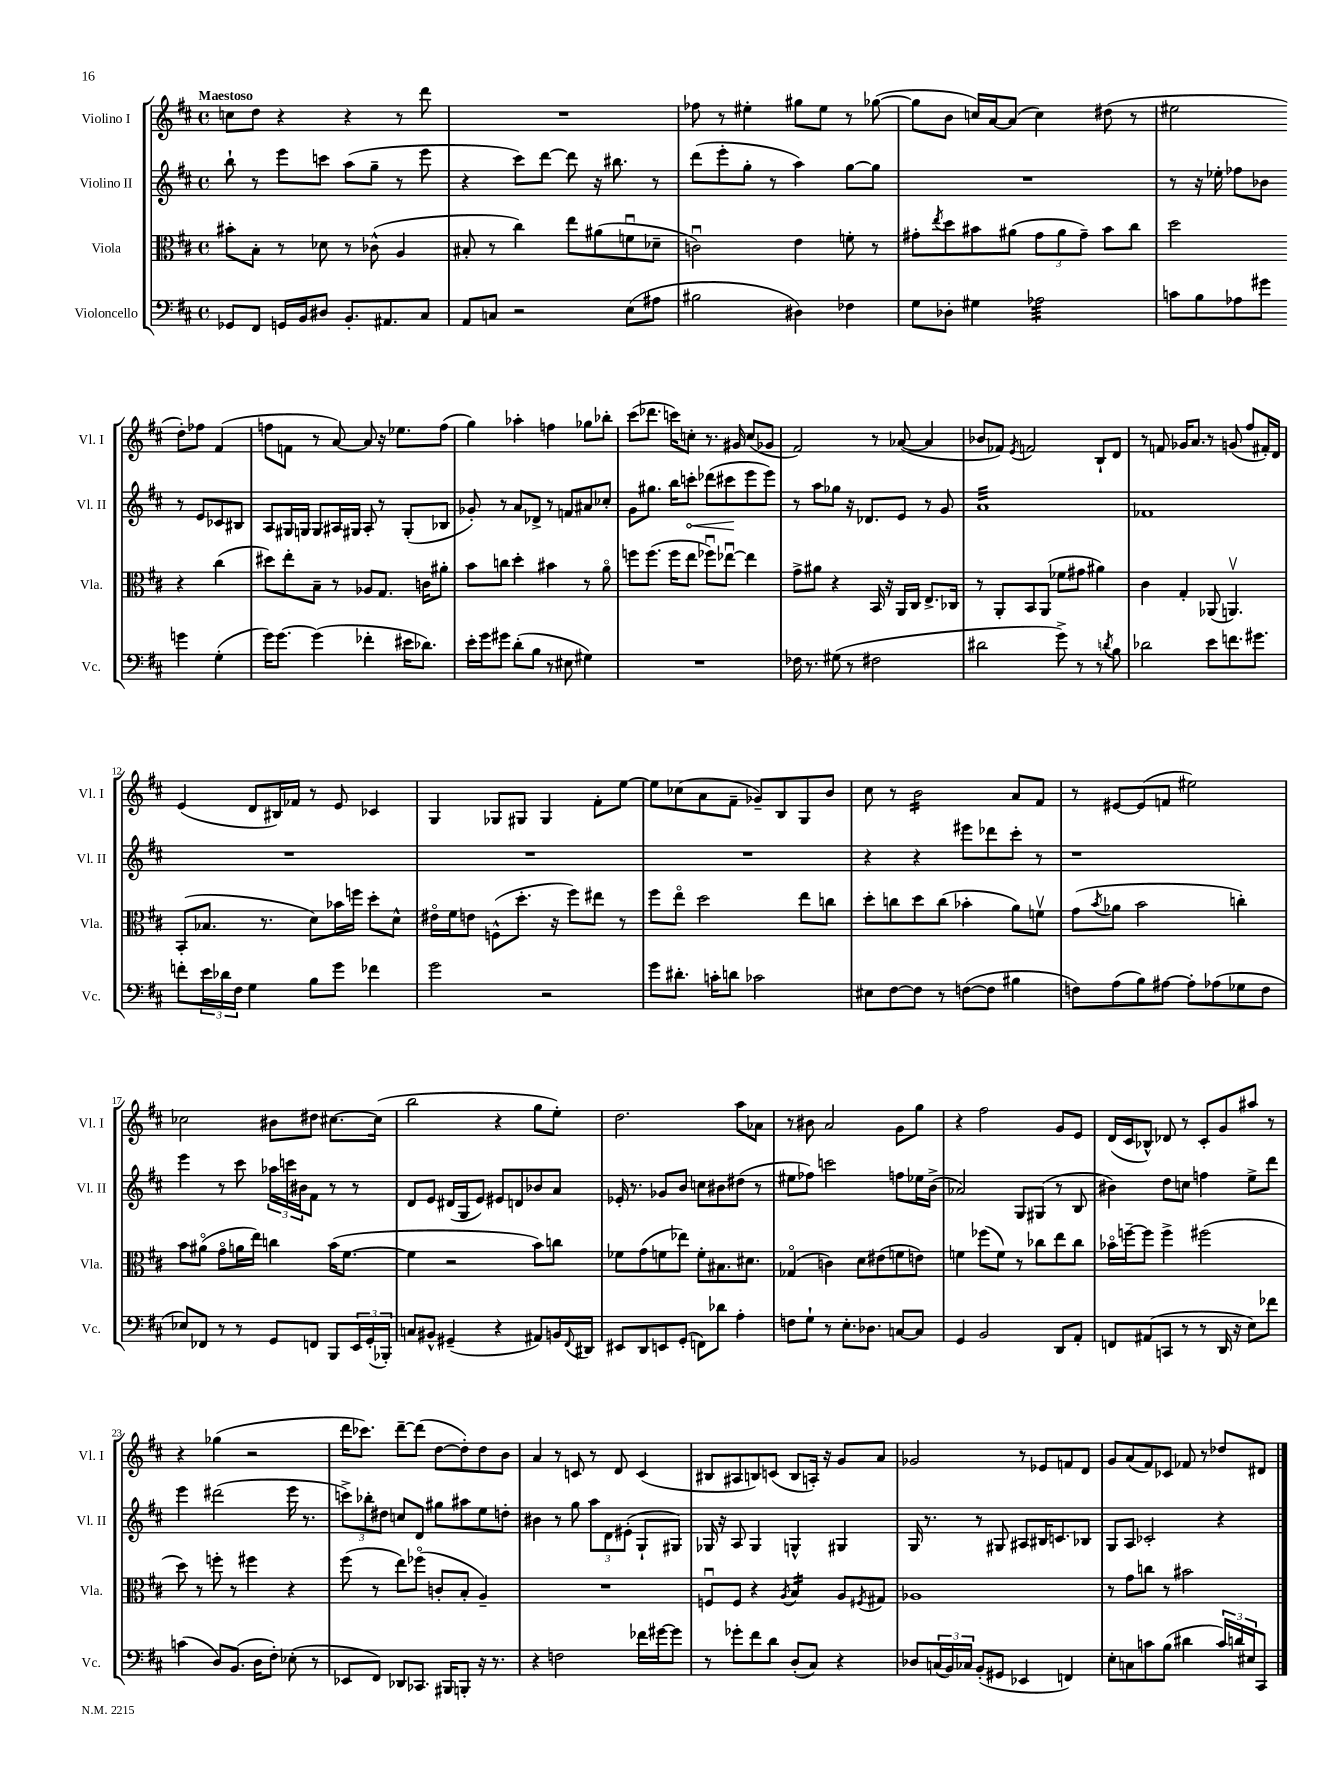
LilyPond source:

<<
\new StaffGroup <<
\new Staff = "s0" \with { instrumentName = "Violino I" shortInstrumentName = "Vl. I" } {
    \clef treble \key d \major \defaultTimeSignature \time 4/4 \tempo "Maestoso"
    c''8 d''8 r4 r4 r8 d'''8 |
    R1 |
    fes''8 r8 eis''4-. gis''8 eis''8 r8 ges''8~( |
    ges''8 b'8 c''16) a'16~ a'8( c''4) dis''8( r8 |
    eis''2 d''8-.) fes''8 fis'4( |
    f''8 f'8 r8 a'8~) a'8 r16 ees''8. f''8( |
    g''4) aes''4-. f''4 ges''8 bes''8-. |
    cis'''8( des'''8. c'''16) c''8-. r8. gis'16 c''8( ges'8 |
    fis'2) r8 aes'8~( aes'4 |
    bes'8 fes'8) \acciaccatura { e'8 } f'2 b8-! d'8 |
    r8 f'8 ges'16 a'8. r8 g'8( fis''8 fis'16-.) d'16 |
    e'4( d'8 bis16) fes'16 r8 e'8 ces'4 |
    g4 ges8 gis8 gis4 fis'8-. e''8~ |
    e''8 ces''8( a'8 fis'8-- ges'8--) b8 g8 b'8 |
    cis''8 r8 b'2:16 a'8 fis'8 |
    r8 eis'8~ eis'8( f'8 eis''2) |
    ces''2 bis'8 dis''8 cis''8.~ cis''16( |
    b''2 r4 g''8 e''8-.) |
    d''2. a''8 aes'8 |
    r8 bis'8 a'2 g'8 g''8 |
    r4 fis''2 g'8 e'8 |
    d'16( cis'16 bes8-^) des'8 r8 cis'8-. g'8 ais''8 r8 |
    r4 ges''4( r2 |
    d'''16 ces'''8.) d'''8~-- d'''8( d''8~ d''8-.) d''8 b'8 |
    a'4 r8 c'8 r8 d'8 c'4( |
    bis8 ais8 b8) c'8( b8 a16-.) r16 g'8 a'8 |
    ges'2 r8 ees'8 f'8 d'8 |
    g'8 a'8( fis'8) ces'8 fes'8 r8 des''8 dis'8 \bar "|." |
}
\new Staff = "s1" \with { instrumentName = "Violino II" shortInstrumentName = "Vl. II" } {
    \clef treble \key d \major \defaultTimeSignature \time 4/4
    b''8-! r8 e'''8 c'''8 a''8( g''8-- r8 e'''8 |
    r4 cis'''8) d'''8~ d'''8 r16 bis''8. r8 |
    d'''8( e'''8-. g''8-. r8 a''4) g''8~ g''8 |
    R1 |
    r8 r16 ees''16-. fes''8 bes'8 r8 e'8 ces'8 bis8 |
    a8 gis16 g16 g8 ais16 gis16 ais8-. r8 gis8-.( bes8 |
    ges'8-.) r8 a'8 des'8-> r8 f'8 ais'8 ces''8-. |
    g'8 gis''8. b''16 \once \override Hairpin.circled-tip = ##t c'''8-.\< des'''8( cis'''8\! e'''8 e'''8) |
    r8 a''8 ges''8 r16 des'8. e'8 r8 g'8 |
    a'1:32 |
    fes'1 |
    R1 |
    R1 |
    R1 |
    r4 r4 eis'''8 des'''8 cis'''8-. r8 |
    r1 |
    e'''4 r8 cis'''8 \tuplet 3/2 { aes''16 c'''16 bis'16 } fis'8 r8 r8 |
    d'8 e'8 dis'16( g16 e'8) eis'8 d'8 bes'8 a'8 |
    ees'16-. r8. ges'8 b'8 c''8 bis'8 dis''8( r8 |
    eis''8 fes''8) c'''2 f''8 ees''16 b'16->( |
    aes'2) g8 gis8( r8 b8 |
    bis'4) d''8 c''8 f''4 e''8-> d'''8 |
    e'''4 dis'''2( e'''16 r8. |
    \tuplet 3/2 { c'''8->) bes''8-. dis''8 } c''8 d'8 gis''8 ais''8 e''8 d''8-. |
    bis'4 r8 g''8 \tuplet 3/2 { a''8 d'8 eis'8-.( } g8-! gis8) |
    ges16 r16 a8 ges4 g4-^ gis4 |
    g16 r8. r8 gis8 ais8 bis16 c'8. bes8 |
    g8 a8 ces'2-. r4 \bar "|." |
}
\new Staff = "s2" \with { instrumentName = "Viola" shortInstrumentName = "Vla." } {
    \clef alto \key d \major \defaultTimeSignature \time 4/4
    bis'8-. b8-. r8 des'8 r8 ces'8-^( a4 |
    bis8-. r8 cis''4) e''8 ais'8( f'8\downbow des'8-- |
    c'2\downbow) e'4 f'8-. r8 |
    gis'8-. \acciaccatura { e''8 } d''8 bis'8 ais'8( \tuplet 3/2 { gis'8 ais'8 gis'8--) } bis'8 cis''8 |
    d''2 r4 cis''4( |
    dis''8) e''8-. b8-- r8 aes8 g8. c'16 ais'8-. |
    b'8 c''8 d''4-. bis'4 r8 a'8\flageolet |
    f''8 f''8.( f''16 e''8 fes''8\downbow) ees''8~\downbow ees''4 |
    g'8-> ais'8 r4 b,16 r16 a,16 cis16 e8.-> ces16 |
    r8 a,8-. b,8 a,8( fes'8 gis'8 ais'4) |
    cis'4 g4-. aes,8( a,4.\upbow) |
    b,8-.( bes8. r8. d'8) bes'16 f''16 d''8-. d'8-^ |
    eis'16\flageolet fis'16 e'8 f8-^( d''8.-. r16 fis''8) eis''8 r8 |
    fis''8 e''8\flageolet d''2 e''8 c''8 |
    d''8-. c''8 d''8 c''8( bes'4-. a'8) f'8\upbow |
    g'8( \acciaccatura { b'8 } aes'8 b'2 c''4-.) |
    b'8 ais'8\flageolet( g'8\flageolet a'16 e''16) c''4 b'16( fis'8.~ |
    fis'4 r2 b'8) c''8 |
    fes'8 g'8( f'8 ees''8) f'8-. bis8. dis'8. |
    ges4\flageolet( c'4) d'8 eis'8( f'8 e'8) |
    f'4 fes''8( f'8) r8 ces''8 e''8 ces''8 |
    bes'16\flageolet f''16~-- f''8 f''4-> fis''2( |
    d''8) r8 f''8-. r8 fis''4 r4 |
    fis''8( r8 e''8) fes''8\flageolet( c'8-. b8-. a4--) |
    R1 |
    f8\downbow f8 r4 \acciaccatura { a8 } b4:16 a8 \acciaccatura { fis8 } gis8 |
    aes1 |
    r8 g'8 c''8 r8 bis'2 \bar "|." |
}
\new Staff = "s3" \with { instrumentName = "Violoncello" shortInstrumentName = "Vc." } {
    \clef bass \key d \major \defaultTimeSignature \time 4/4
    ges,8 fis,8 g,16 b,16 dis8 b,8.-. ais,8. cis8 |
    a,8 c8 r2 e8( ais8 |
    bis2 dis4) fes4 |
    g8 des8-. gis4 aes2:32 |
    c'8 b8 aes8 gis'8 g'4 g4-.( |
    g'16) g'8.~ g'4( fes'4-. eis'16 des'8.) |
    e'16-. g'16 gis'8 d'8-.( b8 r8 eis8 gis4) |
    R1 |
    fes16 r8. gis8( r8 fis2 |
    dis'2 g'8->) r8 r8 \acciaccatura { d'8 } b8 |
    des'2 e'8 f'8. gis'8. |
    f'8-. \tuplet 3/2 { e'16 des'16 fis16 } g4 b8 g'8 fes'4 |
    g'2 r2 |
    g'8 dis'8.-. c'16-. d'8 ces'2 |
    eis8 fis8~ fis8 r8 f8~( f8 bis4 |
    f8) a8( b8) ais8~ ais8-. aes8( ges8 f8 |
    ees8) fes,8 r8 r8 g,8 f,8 b,,8 \tuplet 3/2 { e,16 g,16-.( bes,,16-.) } |
    c8 bis,8-^ gis,4--( r4 ais,8) b,16 \appoggiatura { fis,8 } dis,16 |
    eis,8 d,8 e,8 g,8-.( f,8) des'8 a4-. |
    f8 g8-! r8 e8.-. des8. c8~ c8 |
    g,4 b,2 d,8 a,8-. |
    f,8 ais,8( c,8 r8 r8 d,16 r16 e8) fes'8 |
    c'4( d8) b,8.( d16 fis8-.) ees8-.( r8 |
    ees,8 fis,8) des,8 ces,8. bis,,16 b,,8-. r16 r8. |
    r4 f2 fes'16 gis'16~ gis'8 |
    r8 ges'8-. fis'8 d'8 d8-.( cis8) r4 |
    des8 \tuplet 3/2 { c16( b,16) ces16 } b,8-.( gis,8 ees,4 f,4) |
    e8-. c8 c'8 b8( dis'4 \tuplet 3/2 { c'16) d'16 eis16 } cis,8 \bar "|." |
}
>>
>>
